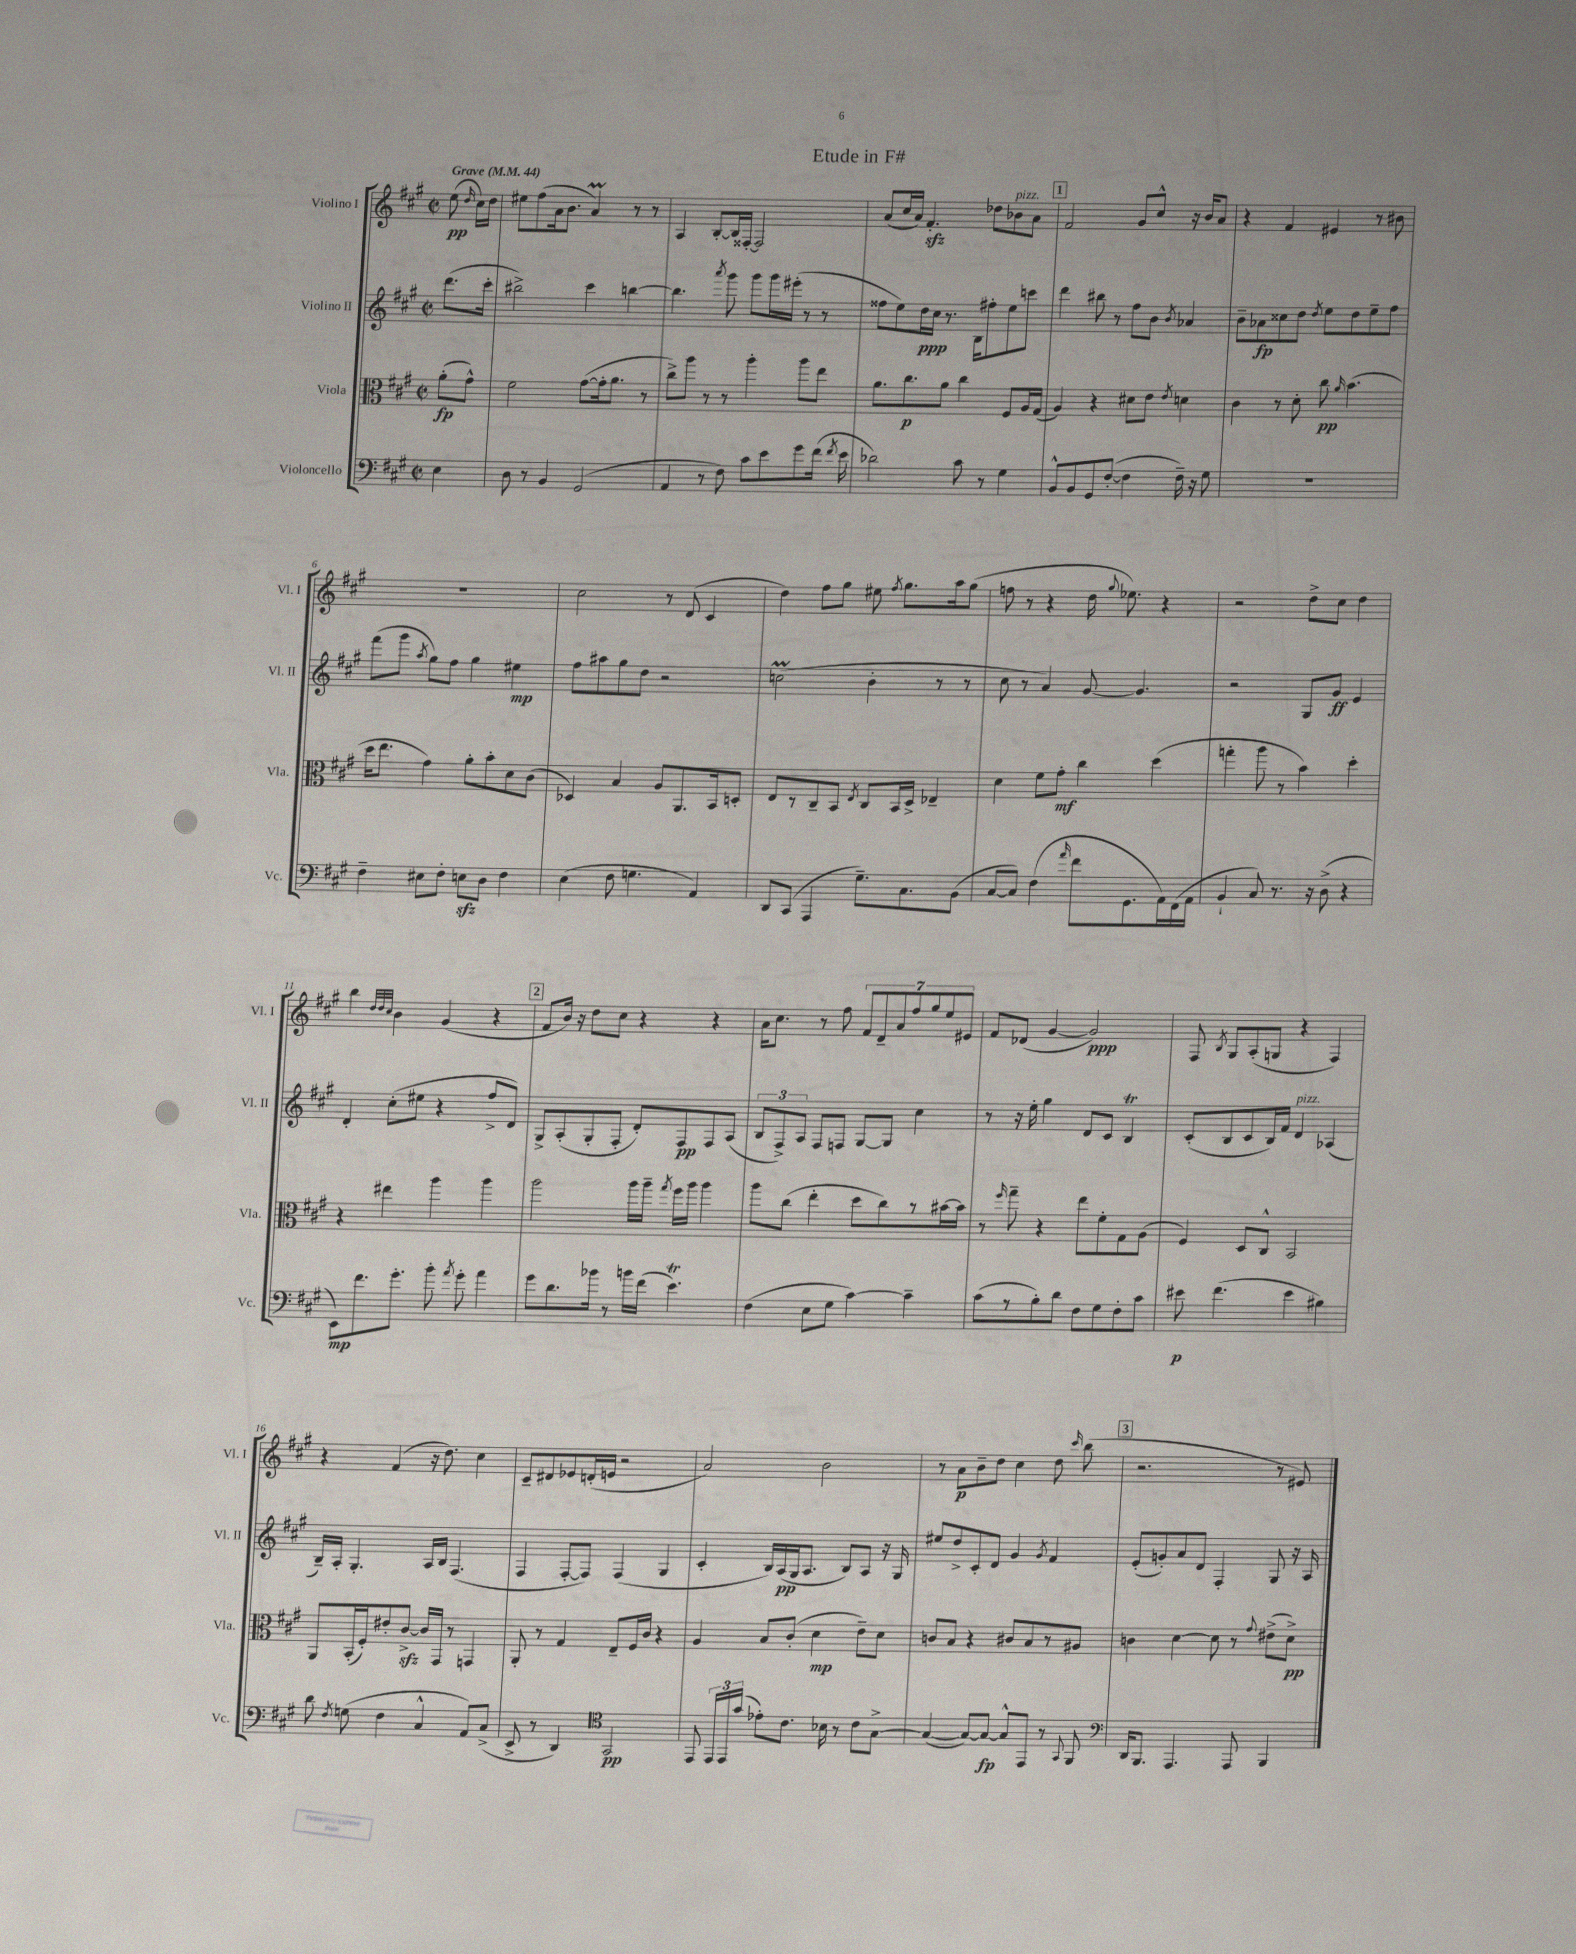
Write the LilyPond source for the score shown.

\header { title = "Etude in F#" }
<<
\new StaffGroup <<
\new Staff = "s0" \with { instrumentName = "Violino I" shortInstrumentName = "Vl. I" } {
    \clef treble \key a \major \defaultTimeSignature \time 2/2 \partial 4 \tempo "Grave" 4 = 44
    \autoBeamOff e''8\pp( \grace { d''16 } cis''16[) d''16] |
    eis''8[ fis''8( a'16 b'8.] a'4\prall) r8 r8 |
    a4 b8[~-. b16 fisis16]~-. fisis2 |
    a'8[( cis''16 a'16]) fis'4.-.\sfz des''8[ bes'8^\markup { \italic "pizz." } a'8] |
    \mark \markup { \box "1" } fis'2 gis'8[ cis''8]-^ r16 b'16[ a'8] |
    r4 fis'4 eis'4 r8 bis'8 |
    R1 |
    cis''2 r8 d'8( cis'4 |
    d''4) fis''8[ gis''8] eis''8 \acciaccatura { fis''8 } gis''8.[ a''16 gis''8]( |
    f''8 r8 r4 d''16 \appoggiatura { gis''8 } ees''8.) r4 |
    r2 d''8[-> cis''8] d''4 |
    b''4 \grace { d''32[ d''32 cis''32] } b'4 gis'4( r4 |
    \mark \markup { \box "2" } fis'8[ b'16]) r16 d''8[ cis''8] r4 r4 |
    a'16[ cis''8.] r8 fis''8 \tuplet 7/4 { fis'8[ d'8-- a'8 fis''8 gis''8 e''8 eis'8] } |
    fis'8[ des'8]( gis'4~ gis'2\ppp) |
    fis8 \acciaccatura { b8 } gis8[ a8-.( g8] r4 fis4) |
    r4 fis'4( r16 d''8.) cis''4 |
    cis'8[-- dis'8 ees'8 d'16-.( e'16] r2 |
    a'2) b'2 |
    r8 a'8[\p b'8-- d''8] cis''4 d''8 \grace { cis'''16 } b''8( |
    \mark \markup { \box "3" } r2. r8 eis'8) \bar "|." |
}
\new Staff = "s1" \with { instrumentName = "Violino II" shortInstrumentName = "Vl. II" } {
    \clef treble \key a \major \defaultTimeSignature \time 2/2 \partial 4
    \autoBeamOff d'''8.[( cis'''16]-. |
    bis''2->) cis'''4 b''4~ |
    b''4. \acciaccatura { a'''8 } gis'''8 gis'''8[ gis'''16 eis'''16]-.( r8 r8 |
    fisis''8[ e''8) d''16\ppp cis''16] r8. b16[ fis''8-. e''8 c'''8] |
    \mark \markup { \box "1" } d'''4 bis''8 r8 fis''8[ b'8] \acciaccatura { b'8 } aes'4 |
    b'8[-- aes'8\fp cisis''8 d''8] \acciaccatura { d''8 } e''8[ d''8 e''8-- fis''8] |
    fis'''8[( gis'''8] \acciaccatura { a''8 } gis''8[) fis''8] gis''4 eis''4\mp |
    fis''8[ ais''8 gis''8 d''8] r2 |
    c''2\prall( b'4-. r8 r8 |
    cis''8 r8 a'4) gis'8~ gis'4. |
    r2 gis8[ gis'8]\ff e'4 |
    d'4-. cis''8[-.( eis''8] r4 fis''8[-> d'8]) |
    \mark \markup { \box "2" } gis8[-> a8-.( gis8-. fis8]-. d'8[-.) fis8\pp fis8 a8]( |
    \tuplet 3/2 { b8[ fis8->) a8] } fis8[ f8] gis8[~ gis8] cis''4 |
    r8 r16 e''16-. gis''4 d'8[ cis'8] b4\trill |
    cis'8[-.( b8 cis'8 b16) fis'16] d'4^\markup { \italic "pizz." } aes4( |
    b16[--) a16]-. gis4.-. a16[ b16] fis4.( |
    fis4 fis8[~-. fis8]) fis4( gis4 |
    cis'4-. b16[) a16\pp( gis16 a8.] b8[) a8] r16 gis16 |
    eis''8[ d''8-> cis'8-. d'8] gis'4 \acciaccatura { gis'8 } fis'4 |
    \mark \markup { \box "3" } e'8[-.( g'8-.) a'8 d'8] fis4-. gis8 r16 a16 \bar "|." |
}
\new Staff = "s2" \with { instrumentName = "Viola" shortInstrumentName = "Vla." } {
    \clef alto \key a \major \defaultTimeSignature \time 2/2 \partial 4
    \autoBeamOff a'8[-.\fp( gis'8]-^) |
    fis'2 gis'8[~( gis'16-. a'8.] r8 |
    cis''8[->) a''8] r8 r8 a''4-. a''8[ e''8] |
    a'8.[ cis''8.\p a'8] cis''4 fis8[ a16 gis16]( |
    \mark \markup { \box "1" } a4) r4 dis'8[ e'8] \acciaccatura { e'8 } d'4 |
    cis'4 r8 d'8-. cis''8\pp \grace { a'16 } b'4.( |
    d''16[ e''8.] gis'4) a'8[-. b'8-. d'8 cis'8]( |
    des4) b4 a8[ a,8. b,16 d8]-. |
    e8[ r8 cis8-- b,8] \acciaccatura { e8 } cis8[ b,16 d16]-> ees4-- |
    d'4 fis'8[ gis'8]-.\mf cis''4 d''4( |
    g''4-. a''8 r8 b'4) d''4-. |
    r4 eis''4 a''4 a''4 |
    \mark \markup { \box "2" } a''2 a''16[ a''16]-- \acciaccatura { gis''8 } fis''16[ a''16] a''4 |
    a''8[ cis''8]( e''4-. d''8[ cis''8) r8 bis'16~ bis'16] |
    r8 \grace { fis''16 } gis''8-- r4 e''8[ fis'8-. gis8 a8]( |
    fis4) d8[ cis8]-^ b,2 |
    a,8[ b,16-.( fis16-.) eis'8-. cis'8]~->\sfz cis'16[ gis,16] r8 g,4 |
    a,8-. r8 gis4 e8[-- fis16 cis'16] r4 |
    a4 b8[ cis'8]-.( d'4\mp e'8[--) d'8] |
    c'8[ b8] r4 cis'8[ b8 r8 ais8] |
    \mark \markup { \box "3" } c'4 d'4~ d'8 r8 \appoggiatura { gis'8 } eis'8[->( d'8]->\pp) \bar "|." |
}
\new Staff = "s3" \with { instrumentName = "Violoncello" shortInstrumentName = "Vc." } {
    \clef bass \key a \major \defaultTimeSignature \time 2/2 \partial 4
    \autoBeamOff e4 |
    d8 r8 b,4 gis,2( |
    a,4 r8 fis8) cis'8[ e'8 gis'8 fis'16]( \acciaccatura { fis'8 } e'16 |
    des'2) cis'8 r8 gis4 |
    \mark \markup { \box "1" } b,8[-^ b,8 gis,8 fis8]~-.( fis4 fis16--) r16 gis8 |
    R1 |
    fis4-- eis8[ fis8]-. e8[\sfz d8] fis4 |
    e4( fis8 g4. a,4) |
    d,8[ cis,8]( a,,4 gis8.[--) cis8. b,8]( |
    cis8[~ cis8]) fis4( \grace { a'16 } fis'8[ gis,8. a,16) fis,16( a,16] |
    b,4-! cis8) r8. r16 d8->( r4 |
    e,8[\mp) fis'8. gis'8.]-. b'8-. \acciaccatura { a'8 } gis'8-. a'4 |
    \mark \markup { \box "2" } gis'8[ d'8. bes'16] r8 b'16[ fis'16]( e'4.\trill) |
    fis4( e8[ gis8] cis'4~) cis'4-- |
    cis'8[( r8 b8-.) d'8] fis8[ gis8 fis8-. cis'8] |
    eis'8\p fis'4.( eis'4 bis4) |
    d'8 \acciaccatura { fis8 } g8( fis4 cis4-^ a,8[) cis8]->( |
    e,8-> r8 d,4) \clef tenor gis,2\pp |
    e,8 \tuplet 3/2 { e,16[ e,16 gis'16]( } ees'8[-.) cis'8.] bes16 r8 cis'8[ gis8]~-> |
    gis4~( gis8[~) gis8]~\fp gis8[-^ e,8] r8 \appoggiatura { gis,8 } fis,8 |
    \mark \markup { \box "3" } \clef bass d,16[ b,,8.] a,,4. a,,8 b,,4 \bar "|." |
}
>>
>>
